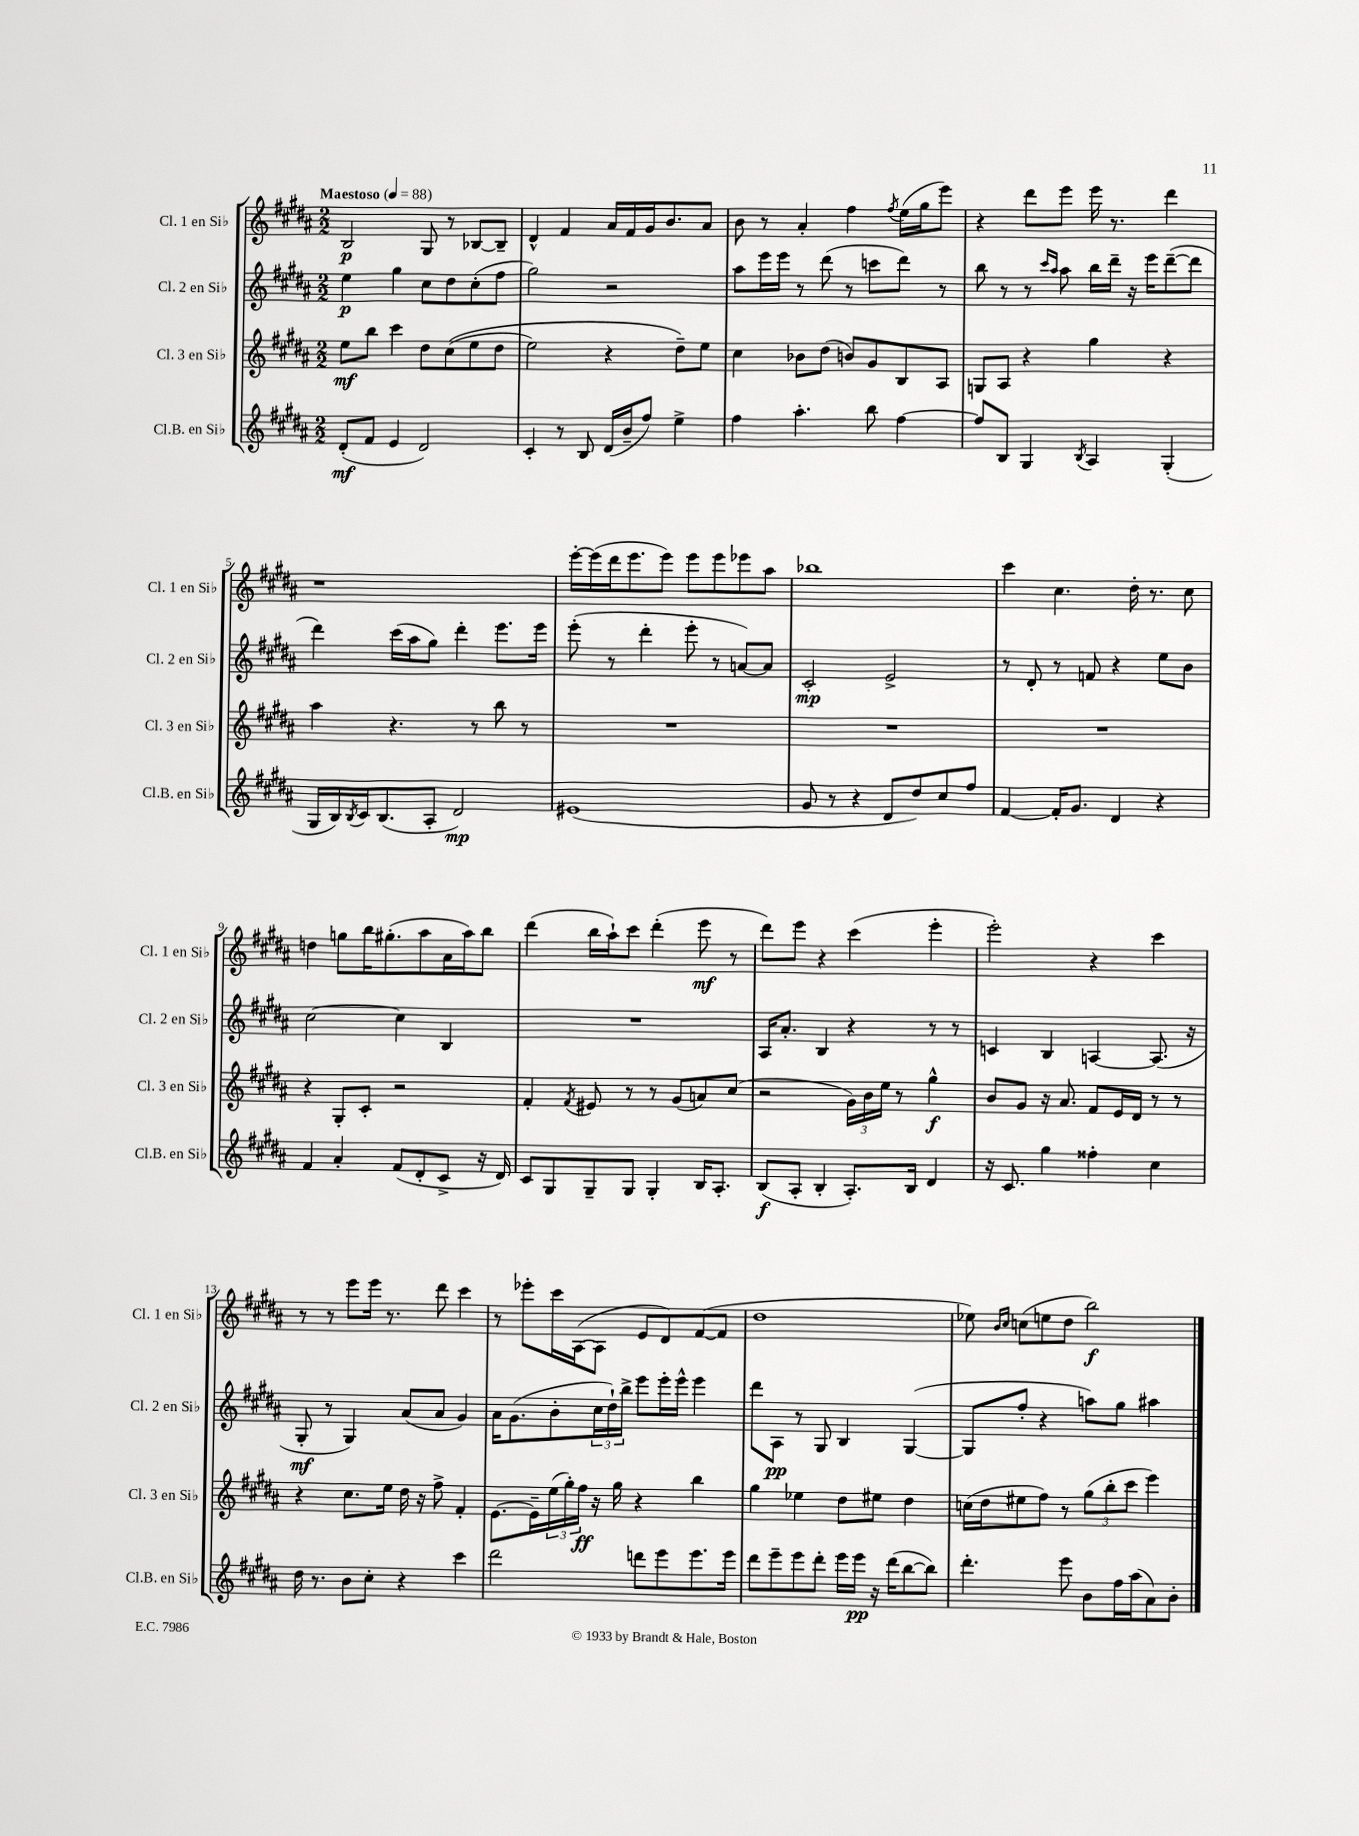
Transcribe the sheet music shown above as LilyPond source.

<<
\new StaffGroup <<
\new Staff = "s0" \with { instrumentName = "Cl. 1 en Sib" shortInstrumentName = "Cl. 1 en Sib" } {
    \clef treble \key b \major \numericTimeSignature \time 2/2 \tempo "Maestoso" 4 = 88
    b2\p gis8 r8 bes8~ bes8-- |
    dis'4-^ fis'4 ais'16 fis'16 gis'16 b'8. ais'8 |
    b'8 r8 ais'4-. fis''4 \acciaccatura { fis''8 } e''16( gis''16 e'''8) |
    r4 dis'''8 e'''8 e'''16 r8. dis'''4 |
    r1 |
    e'''16~-. e'''16( dis'''16 e'''8. e'''8) e'''8 e'''8 ees'''8 ais''8 |
    bes''1 |
    cis'''4 cis''4. dis''16-. r8. cis''8 |
    d''4 g''8 b''16 gis''8.-.( ais''8 ais'16 ais''16) b''8 |
    dis'''4( b''16 ais''16-!) cis'''8 dis'''4-.( e'''8\mf r8 |
    dis'''8) e'''8 r4 cis'''4( e'''4-. |
    e'''2-.) r4 cis'''4 |
    r8 r8 e'''8 e'''16 r8. dis'''8 cis'''4 |
    r8 ees'''8-. cis'''16 ais16~( ais8 e'8 dis'8) fis'8~( fis'8 |
    dis''1 |
    ees''8) \grace { b'16 cis''16 } c''8( e''8 dis''8 b''2\f) \bar "|." |
}
\new Staff = "s1" \with { instrumentName = "Cl. 2 en Sib" shortInstrumentName = "Cl. 2 en Sib" } {
    \clef treble \key b \major \numericTimeSignature \time 2/2
    e''4\p gis''4 cis''8 dis''8 cis''8-.( fis''8 |
    gis''2) r2 |
    ais''8 e'''16 e'''16 r8 dis'''8( r8 c'''8 dis'''8) r8 |
    b''8 r8 r8 \grace { cis'''16 ais''16 } ais''8 b''16 dis'''16-- r16 e'''16 dis'''8~--( dis'''8 |
    dis'''4) cis'''16( ais''16 gis''8) dis'''4-. e'''8. e'''16 |
    e'''8-.( r8 dis'''4-. e'''8-. r8 a'8~) a'8 |
    cis'2-.\mp e'2-> |
    r8 dis'8-. r8 f'8 r4 e''8 b'8 |
    cis''2~ cis''4 b4 |
    R1 |
    ais16 ais'8.-. b4 r4 r8 r8 |
    c'4 b4 a4~ a8.( r16 |
    gis8-.\mf r8 gis4) ais'8( ais'8 gis'4) |
    ais'16 gis'8.( b'8-. \tuplet 3/2 { cis''16 dis''16-!) b''16-> } e'''8 e'''16-. e'''16-^ e'''4 |
    dis'''8 ais8\pp r8 gis8 b4 gis4~( |
    gis8 fis''8-. r4 a''8) gis''8 ais''4 \bar "|." |
}
\new Staff = "s2" \with { instrumentName = "Cl. 3 en Sib" shortInstrumentName = "Cl. 3 en Sib" } {
    \clef treble \key b \major \numericTimeSignature \time 2/2
    e''8\mf b''8 cis'''4 dis''8 cis''8(\( e''8 dis''8 |
    e''2) r4 dis''8--\) e''8 |
    cis''4 bes'8 dis''8( b'8) gis'8 b8 ais8 |
    g8 ais8 r4 gis''4 r4 |
    ais''4 r4. r8 b''8 r8 |
    R1 |
    R1 |
    R1 |
    r4 gis8-. cis'8-. r2 |
    fis'4-. \acciaccatura { fis'8 } eis'8 r8 r8 gis'8( a'8) cis''8( |
    r2 \tuplet 3/2 { gis'16) b'16 e''16 } r8 gis''4-^\f |
    b'8 gis'8 r16 ais'8. fis'8 e'16 dis'16 r8 r8 |
    r4 cis''8. e''16 dis''16 r16 fis''8-> fis'4-. |
    e'8.~ e'16-- \tuplet 3/2 { e''16( gis''16-.) fis''16\ff } r16 gis''16 r4 b''4 |
    gis''4 ees''4 dis''8 eis''8 dis''4 |
    c''16( dis''16 eis''8 fis''8) r8 \tuplet 3/2 { gis''8( b''8-. cis'''8 } e'''4) \bar "|." |
}
\new Staff = "s3" \with { instrumentName = "Cl.B. en Sib" shortInstrumentName = "Cl.B. en Sib" } {
    \clef treble \key b \major \numericTimeSignature \time 2/2
    dis'8-.\mf( fis'8 e'4 dis'2) |
    cis'4-. r8 b8 dis'16( b'16-- fis''8) e''4-> |
    fis''4 ais''4.-. b''8 fis''4~ |
    fis''8 b8 gis4 \acciaccatura { b8 } ais4 gis4-.( |
    gis16 b16) \acciaccatura { b8 } cis'16 b8.( ais8-. dis'2\mp) |
    eis'1( |
    gis'8 r8 r4 dis'8 dis''8) cis''8 fis''8 |
    fis'4~ fis'16-. gis'8. dis'4 r4 |
    fis'4 ais'4-. fis'8( dis'8-. cis'8-> r16 dis'16) |
    cis'8 gis8 gis8-- gis8 gis4-. b16 ais8.-. |
    b8\f( ais8-. b4-. ais8.-.) b16 dis'4 |
    r16 cis'8. gis''4 fisis''4-. cis''4 |
    dis''16 r8. b'8 cis''8-. r4 cis'''4 |
    dis'''2 d'''8 e'''8 e'''8. e'''16 |
    dis'''8 e'''8-- e'''8 dis'''8-. e'''16 e'''16\pp r16 dis'''16( b''8~ b''8) |
    dis'''4.-. e'''8 b'8 fis''16 ais''16( ais'8) b'8-. \bar "|." |
}
>>
>>
